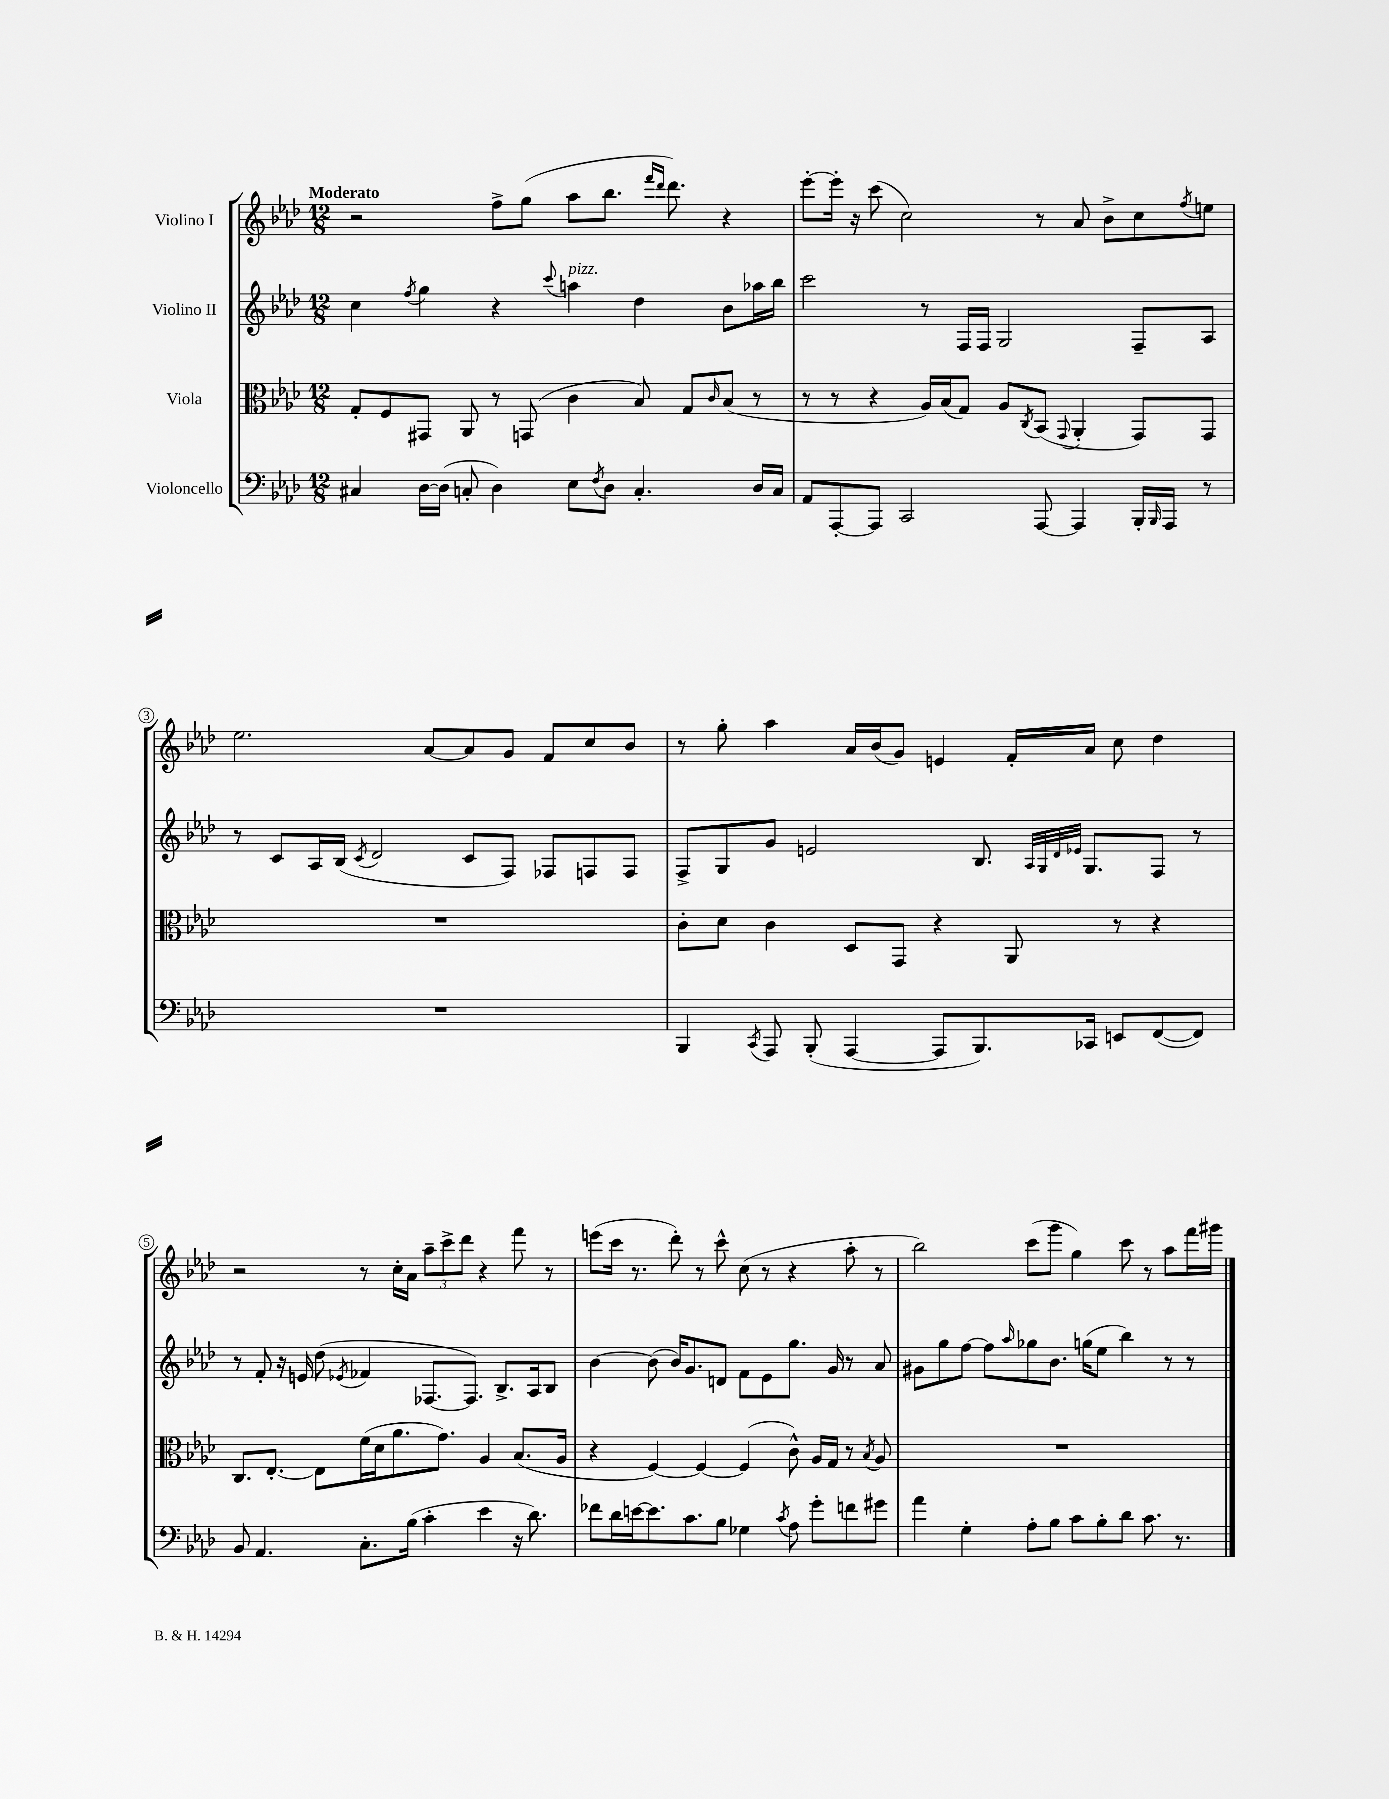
<<
\new StaffGroup <<
\new Staff = "s0" \with { instrumentName = "Violino I" } {
    \clef treble \key aes \major \numericTimeSignature \time 12/8 \tempo "Moderato"
    r2 f''8-> g''8( aes''8 bes''8. \grace { f'''16 des'''16 } des'''8.) r4 |
    ees'''8~-. ees'''16-. r16 c'''8( c''2) r8 aes'8 bes'8-> c''8 \acciaccatura { f''8 } e''8 |
    ees''2. aes'8~ aes'8 g'8 f'8 c''8 bes'8 |
    r8 g''8-. aes''4 aes'16 bes'16( g'8) e'4 f'16-. aes'16 c''8 des''4 |
    r2 r8 c''16-. aes'16 \tuplet 3/2 { aes''8-- c'''8-> des'''8 } r4 f'''8 r8 |
    e'''8( c'''16 r8. des'''8-.) r8 c'''8-^ c''8( r8 r4 aes''8-. r8 |
    bes''2) c'''8( g'''8 g''4) c'''8 r8 aes''8 f'''16 gis'''16 \bar "|." |
}
\new Staff = "s1" \with { instrumentName = "Violino II" } {
    \clef treble \key aes \major \numericTimeSignature \time 12/8
    c''4 \acciaccatura { f''8 } g''4 r4 \appoggiatura { c'''8 } a''4^\markup { \italic "pizz." } des''4 bes'8 aes''16 bes''16 |
    c'''2 r8 f16 f16 g2 f8-- aes8 |
    r8 c'8 aes16 bes16( \acciaccatura { c'8 } des'2 c'8 f8) fes8 f8 f8 |
    f8-> g8 g'8 e'2 bes8. \grace { aes32 g32 des'32 ees'32 } g8. f8 r8 |
    r8 f'8-. r16 e'16 des''8( \acciaccatura { ees'8 } fes'4 fes8.~ fes8.) bes8.-> aes16 bes8 |
    bes'4~ bes'8( bes'16) g'8. d'8 f'8 ees'8 g''8. g'16 r8 aes'8 |
    gis'8 g''8 f''8~ f''8 \grace { aes''16 } ges''8 bes'8. g''16( ees''8 bes''4) r8 r8 \bar "|." |
}
\new Staff = "s2" \with { instrumentName = "Viola" } {
    \clef alto \key aes \major \numericTimeSignature \time 12/8
    g8-. f8 gis,8 aes,8 r8 g,8( c'4 bes8) g8 \grace { c'16 } bes8( r8 |
    r8 r8 r4 aes16) bes16( g8) aes8 \acciaccatura { c8 } bes,8( \appoggiatura { g,8 } aes,4-. g,8) g,8 |
    R1. |
    c'8-. des'8 c'4 des8 g,8 r4 aes,8 r8 r4 |
    c8. ees8.~-. ees8 f'16( des'16 aes'8. g'8.) aes4 bes8.( aes16 |
    r4 f4~) f4~ f4( c'8-^) aes16 g16 r8 \acciaccatura { bes8 } aes8 |
    R1. \bar "|." |
}
\new Staff = "s3" \with { instrumentName = "Violoncello" } {
    \clef bass \key aes \major \numericTimeSignature \time 12/8
    cis4 des16~ des16( c8-. des4) ees8 \acciaccatura { f8 } des8 c4.-. des16 c16 |
    aes,8 aes,,8~-. aes,,8 c,2 aes,,8~ aes,,4 bes,,16-. \grace { bes,,16 } aes,,16 r8 |
    R1. |
    bes,,4 \acciaccatura { c,8 } aes,,8 bes,,8-.( aes,,4~ aes,,8 bes,,8.) ces,16 e,8 f,8~( f,8) |
    bes,8 aes,4. c8.-. bes16( c'4-. ees'4 r16 des'8.) |
    fes'8 des'16 e'16~ e'8. c'8. bes8 ges4 \acciaccatura { c'8 } aes8 g'8-. f'8 gis'8 |
    aes'4 g4-. aes8-. bes8 c'8 bes8-. des'8 c'8. r8. \bar "|." |
}
>>
>>
\layout { \context { \Score \override BarNumber.stencil = #(make-stencil-circler 0.1 0.3 ly:text-interface::print) } }
